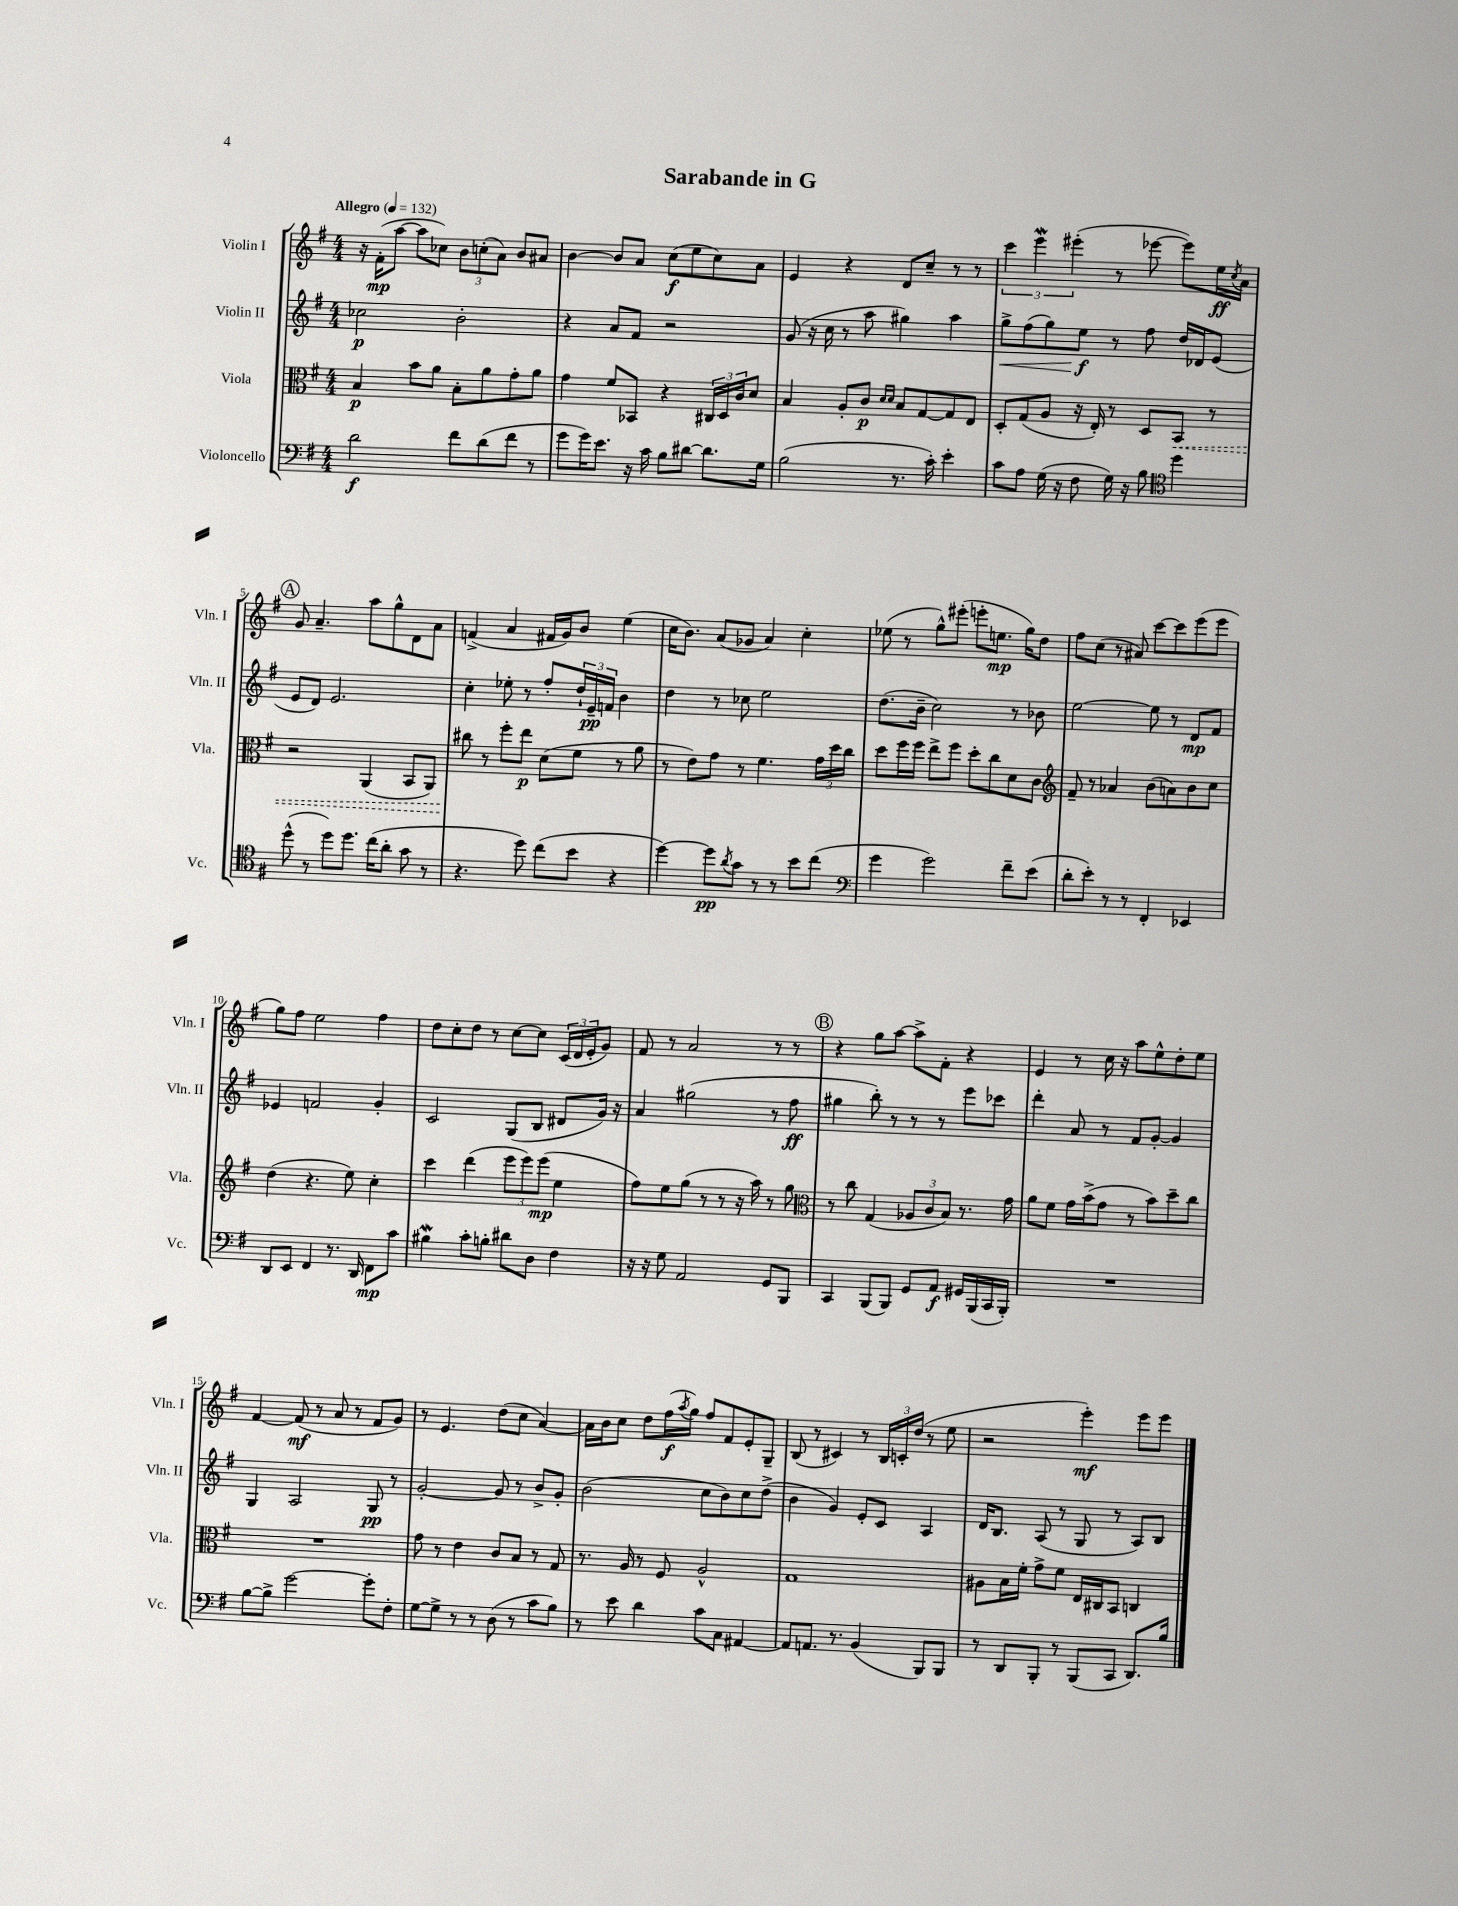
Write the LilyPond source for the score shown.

\header { title = "Sarabande in G" }
<<
\new StaffGroup <<
\new Staff = "s0" \with { instrumentName = "Violin I" shortInstrumentName = "Vln. I" } {
    \clef treble \key g \major \numericTimeSignature \time 4/4 \tempo "Allegro" 4 = 132
    r16 fis'16-.\mp( a''8~ a''8 ces''8) \tuplet 3/2 { b'8 c''8-.( a'8) } b'8 ais'8 |
    b'4~ b'8 a'8 c''8\f( e''8 c''8) a'8 |
    e'4 r4 d'8 c''8-- r8 r8 |
    \tuplet 3/2 { c'''4 e'''4\mordent eis'''4-.( } r8 ees'''8~ ees'''8) e''16\ff \acciaccatura { c''8 } a'16 |
    \mark \markup { \circle "A" } g'8 a'4.-- a''8 g''8-^ d'8 a'8 |
    f'4->( a'4 fis'16 g'16) b'8 e''4( |
    c''16 b'8.) a'8( ges'8 a'4) c''4-. |
    ees''8( r8 g''8-^) eis'''8-.( e'''8-. e''8.\mp g''16) d''8 |
    fis''8 c''8( r8 ais'8) c'''8~ c'''8 e'''8( e'''8 |
    g''8) fis''8 e''2 fis''4 |
    d''8 c''8-. d''8 r8 c''8~ c''8 \tuplet 3/2 { c'16( d'16 e'16-. } g'8) |
    fis'8 r8 a'2 r8 r8 |
    \mark \markup { \circle "B" } r4 g''8 a''8~ a''8-> fis'8-. r4 |
    e'4 r8 c''16 r16 a''8 e''8-^ d''8-. e''8 |
    fis'4~ fis'8\mf( r8 a'8 r8 fis'8 g'8) |
    r8 e'4. d''8( c''8 a'4~) |
    a'16 b'16 c''8 d''8 fis''16\f( \acciaccatura { a''8 } g''16) fis''8 fis'8 e'8-. g8-- |
    b8( r8 cis'4) r8 \tuplet 3/2 { b16 c'16-. d''16( } r8 e''8 |
    r2 e'''4-.\mf) e'''8 e'''8 \bar "|." |
}
\new Staff = "s1" \with { instrumentName = "Violin II" shortInstrumentName = "Vln. II" } {
    \clef treble \key g \major \numericTimeSignature \time 4/4
    ces''2\p b'2-. |
    r4 a'8 fis'8 r2 |
    g'8( r16 c''16 r8 a''8 gis''4) a''4 |
    g''8->\< fis''8( g''8) e''8\f\! r8 fis''8 d''16 des'16 e'8( |
    \mark \markup { \circle "A" } e'8 d'8) e'2. |
    c''4-. ees''8-. r8 fis''8-. \tuplet 3/2 { d''16-! e'16--\pp f'16 } b'4 |
    d''4 r8 ces''8 e''2 |
    d''8.( b'16-- c''2) r8 bes'8 |
    e''2~ e''8 r8 d'8\mp fis'8 |
    ees'4 f'2 g'4-. |
    c'2 g8( b8 dis'8 g'16) r16 |
    a'4 gis''2( r8 fis''8\ff |
    \mark \markup { \circle "B" } gis''4 b''8-.) r8 r8 r8 e'''8 ces'''8 |
    d'''4-. a'8 r8 fis'8 g'8~-. g'4 |
    g4 a2 g8\pp r8 |
    g'2~-. g'8 r8 b'8-> g'8-. |
    b'2( c''8 b'8) c''8 d''8->( |
    b'4 g'4) e'8-. c'8 a4 |
    d'16 b8. a8( r8 g8 r8 a8) b8 \bar "|." |
}
\new Staff = "s2" \with { instrumentName = "Viola" shortInstrumentName = "Vla." } {
    \clef alto \key g \major \numericTimeSignature \time 4/4
    b4\p b'8 a'8 b8-. a'8 g'8-. a'8 |
    g'4 fis'8 bes,8 r4 \tuplet 3/2 { cis16 d16 c'16 } d'8 |
    b4 a8-. c'8\p \grace { d'16 d'16 } b8 g8~ g8 e8 |
    d8-. g8( a8 r16 e16-.) r8 d8 \once \override Hairpin.style = #'dashed-line b,8\< r8 |
    \mark \markup { \circle "A" } r2 a,4( b,8 a,8) |
    cis''8\! r8 fis''8-. e''8\p d'8( fis'8 r8 a'8 |
    r8 e'8) g'8 r8 fis'4. \tuplet 3/2 { g'16 d''16 c''16 } |
    d''8 fis''16 fis''16 e''8-> fis''8 d''8-. c''8 d'8 c'8 |
    \clef treble fis'8-- r8 aes'4 b'8( a'8) b'8 c''8 |
    d''4( r4. e''8) c''4-. |
    c'''4 d'''4( \tuplet 3/2 { e'''8 e'''8) e'''8\mp( } e''4 |
    fis''8) e''8 g''8( r8 r8 r16 a''16) r8 g''8 |
    \mark \markup { \circle "B" } \clef alto r8 c''8 g4( \tuplet 3/2 { aes8 c'8 b8) } r8. g'16 |
    a'8 fis'8 g'16 b'16->( g'8 r8 b'8) d''8-- c''8 |
    R1 |
    g'8 r8 e'4 c'8 b8 r8 g8 |
    r8. a16 r8 fis8 a2-^ |
    g1 |
    ais8 b16 fis'16-. g'8-> fis'8 e16 cis16 b,8 c4 \bar "|." |
}
\new Staff = "s3" \with { instrumentName = "Violoncello" shortInstrumentName = "Vc." } {
    \clef bass \key g \major \numericTimeSignature \time 4/4
    d'2\f fis'8 d'8( fis'8 r8 |
    g'8 g'16) e'8. r16 c'16 b8 dis'8~ dis'8. g16 |
    b2( r8. c'16-.) e'4-. |
    c'8 a8 g16( r16 fis8 g16) r16 b8 \clef tenor d''4 |
    \mark \markup { \circle "A" } d''8-^( r8 d''8) d''8. c''16( a'8-. g'8 r8 |
    r4. d''8) c''8( b'8 r4 |
    d''4~) d''8\pp \acciaccatura { a'8 } g'8 r8 r8 b'8 c''8( |
    \clef bass g'4 g'2) fis'8-- e'8( |
    d'8-. e'8-.) r8 r8 fis,4-. ees,4 |
    d,8 e,8 fis,4 r8. d,16 fis,8\mp c'8 |
    bis4\mordent c'8-. b8-. dis'8 d8 fis4 |
    r16 r16 g8 a,2 g,8 b,,8 |
    \mark \markup { \circle "B" } c,4 b,,8( b,,8) g,8 a,8\f gis,16 b,,16( c,16 b,,16-.) |
    R1 |
    b8~ b8-> g'2~ g'8-. fis8-. |
    g8~ g8-> r8 r8 d8( r8 c'8 b8) |
    r8 e'8 d'4 c'8 c8 ais,4~ |
    ais,8 a,8. r8. b,4( b,,8) b,,8 |
    r8 d,8 b,,8-. r8 b,,8( c,8 d,8.) b16 \bar "|." |
}
>>
>>
